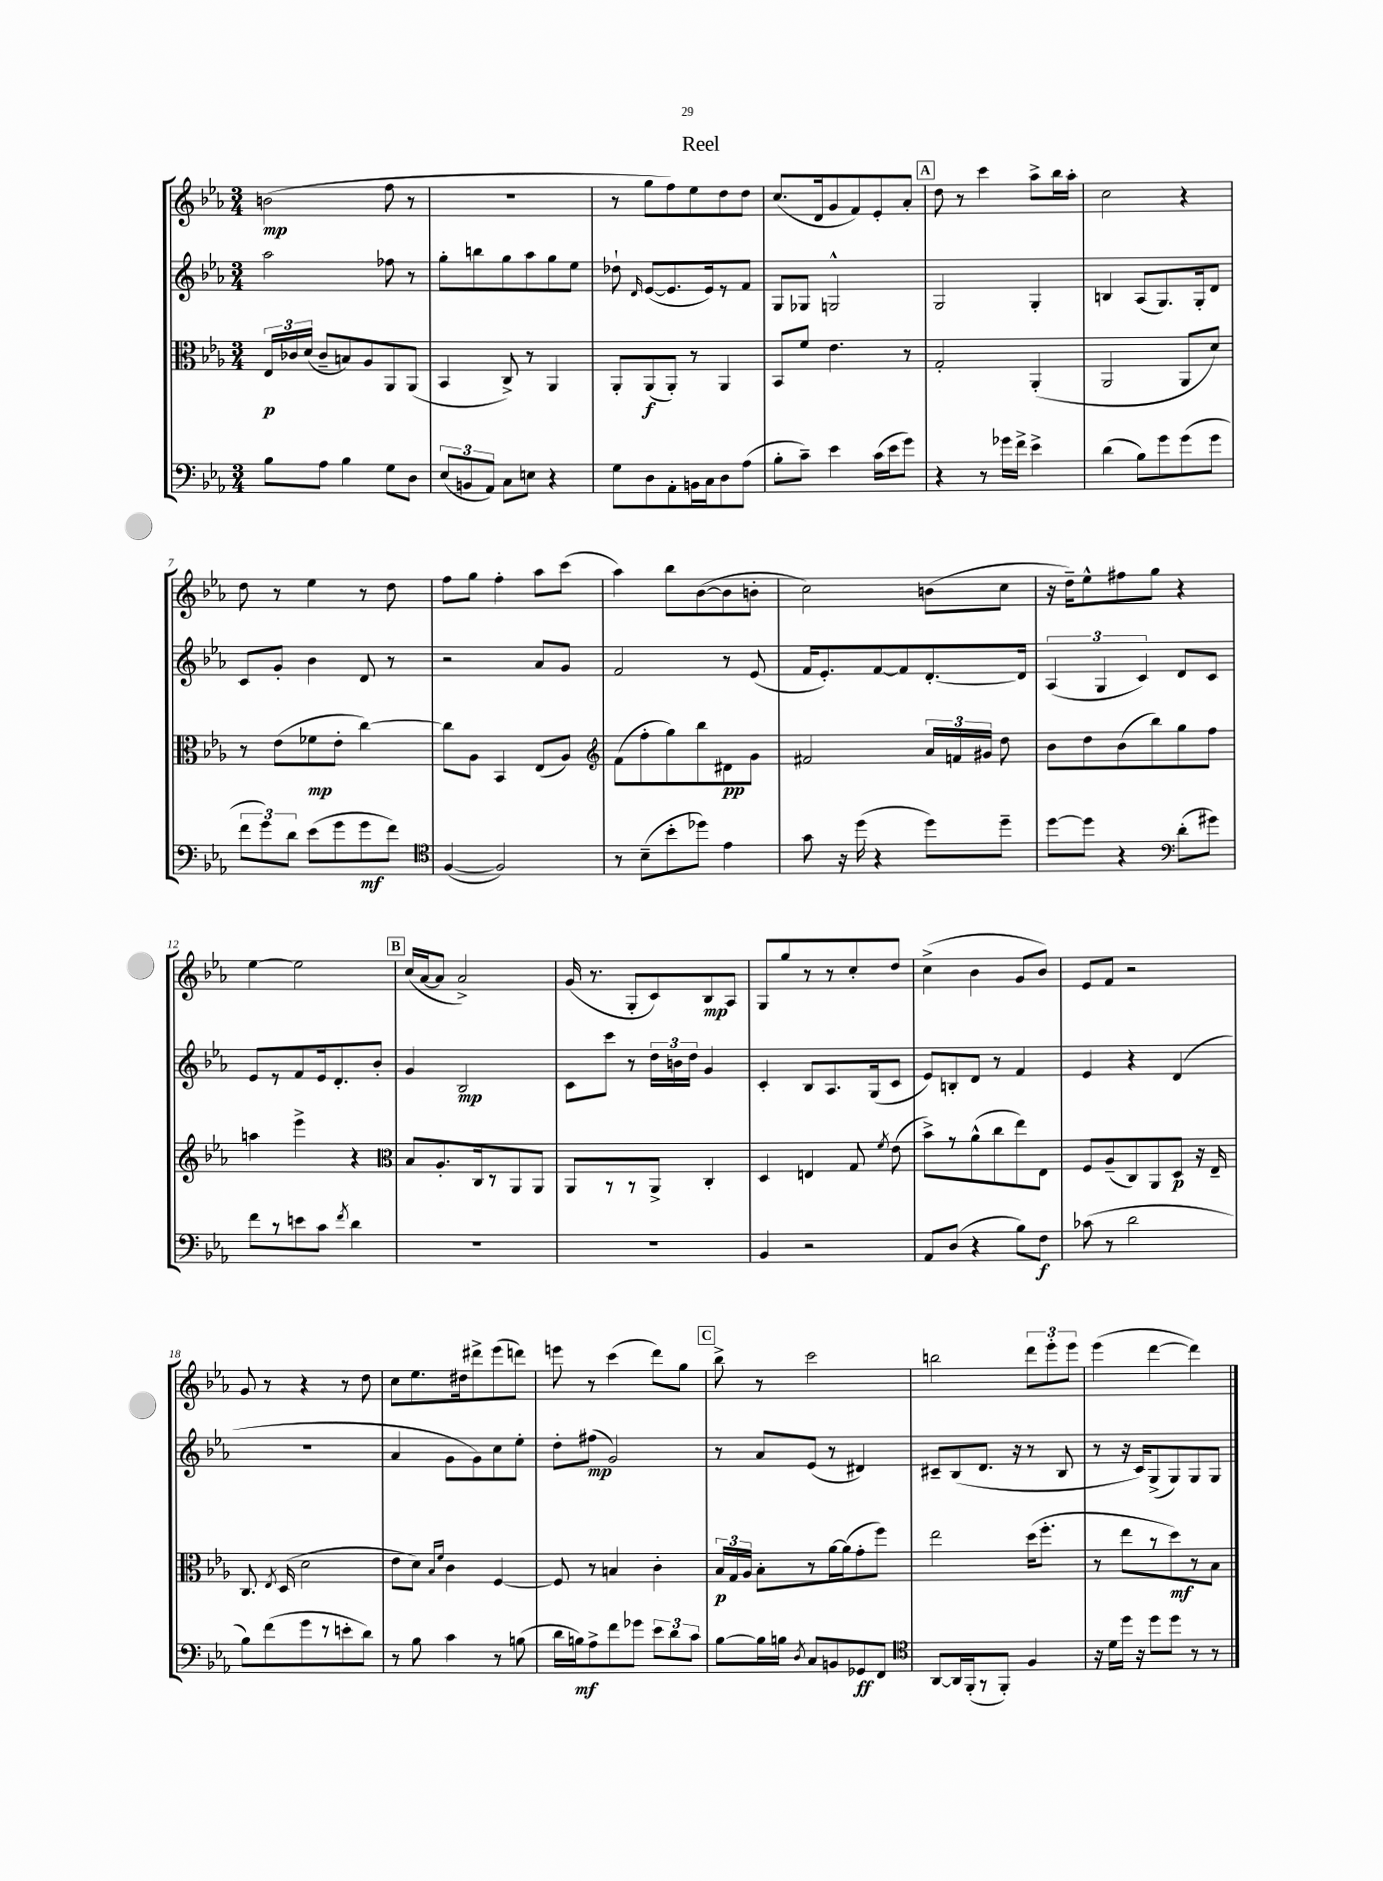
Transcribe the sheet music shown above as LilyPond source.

\header { title = "Reel" }
<<
\new StaffGroup <<
\new Staff = "s0" {
    \clef treble \key ees \major \numericTimeSignature \time 3/4
    \autoBeamOff b'2\mp( f''8 r8 |
    R2. |
    r8 g''8[ f''8) ees''8 d''8 d''8] |
    c''8.[( d'16 g'8 f'8) ees'8-. aes'8]-. |
    \mark \markup { \box "A" } d''8 r8 c'''4 aes''8[-> bes''16 aes''16]-. |
    c''2 r4 |
    d''8 r8 ees''4 r8 d''8 |
    f''8[ g''8] f''4-. aes''8[ c'''8]( |
    aes''4) bes''8[ bes'8~( bes'8 b'8]-. |
    c''2) b'8[( c''8] |
    r16 d''16[--) ees''8-^ fis''8 g''8] r4 |
    ees''4~ ees''2 |
    \mark \markup { \box "B" } c''16[( aes'16~ aes'8] aes'2->) |
    g'16( r8. g8[-. c'8) bes8\mp aes8] |
    g8[ g''8 r8 r8 c''8-. d''8] |
    c''4->( bes'4 g'8[ bes'8]) |
    ees'8[ f'8] r2 |
    g'8 r8 r4 r8 d''8 |
    c''8[ ees''8. dis''16 dis'''8-> ees'''8( d'''8]) |
    e'''8 r8 c'''4( d'''8[) g''8] |
    \mark \markup { \box "C" } bes''8-> r8 c'''2 |
    b''2 \tuplet 3/2 { d'''8[ ees'''8-. ees'''8] } |
    ees'''4( d'''4~ d'''4) \bar "|." |
}
\new Staff = "s1" {
    \clef treble \key ees \major \numericTimeSignature \time 3/4
    \autoBeamOff aes''2 fes''8 r8 |
    g''8[-. b''8 g''8 aes''8 g''8 ees''8] |
    des''8-! \grace { d'16 } ees'8[~( ees'8. ees'16) r8 f'8] |
    g8[ ges8] g2-^ |
    \mark \markup { \box "A" } g2 g4-. |
    b4 aes8[( g8.) g16-. d'8] |
    c'8[ g'8]-. bes'4 d'8 r8 |
    r2 aes'8[ g'8] |
    f'2 r8 ees'8( |
    f'16[ ees'8.-.) f'8~ f'8 d'8.~-. d'16] |
    \tuplet 3/2 { aes4( g4 c'4) } d'8[ c'8] |
    ees'8[ r8 f'8 ees'16 d'8.-. bes'8]-. |
    \mark \markup { \box "B" } g'4 bes2\mp |
    c'8[ c'''8] r8 \tuplet 3/2 { d''16[ b'16 d''16] } g'4 |
    c'4-. bes8[ aes8. g16( c'8] |
    ees'8[) b8-. d'8] r8 f'4 |
    ees'4 r4 d'4( |
    R2. |
    aes'4 g'8[ g'8) c''8 ees''8]-. |
    d''8[-. fis''8]\mp( g'2) |
    \mark \markup { \box "C" } r8 aes'8[ ees'8]( r8 dis'4) |
    cis'8[-- bes8( d'8.] r16 r8 bes8 |
    r8 r16 c'16[) g8->( g8) g8 g8] \bar "|." |
}
\new Staff = "s2" {
    \clef alto \key ees \major \numericTimeSignature \time 3/4
    \autoBeamOff \tuplet 3/2 { ees16[\p ces'16 d'16]( } ces'8[-- b8) aes8 aes,8 aes,8]( |
    bes,4 c8->) r8 aes,4 |
    aes,8[-. aes,8\f( aes,8]-.) r8 aes,4 |
    bes,8[ f'8] ees'4. r8 |
    \mark \markup { \box "A" } g2-. aes,4-.( |
    aes,2 aes,8[ d'8]) |
    r8 ees'8[( fes'8\mp ees'8]-. c''4~) |
    c''8[ aes8] bes,4 ees8[( aes8]) |
    \clef treble f'8[( f''8-. g''8) bes''8 dis'8\pp g'8] |
    fis'2 \tuplet 3/2 { aes'16[ f'16 gis'16] } d''8 |
    bes'8[ d''8 bes'8( bes''8) g''8 f''8] |
    a''4 ees'''4-> r4 |
    \mark \markup { \box "B" } \clef alto bes8[ aes8.-. c16 r8 aes,8 aes,8] |
    aes,8[ r8 r8 aes,8]-> c4-. |
    d4 e4 g8 \acciaccatura { f'8 } ees'8( |
    bes'8[->) r8 aes'8-^( c''8 ees''8) ees8] |
    f8[ aes8--( c8) aes,8 d8]\p r16 ees16-- |
    c8. \acciaccatura { ees8 } d16( d'2 |
    ees'8[ d'8]) \grace { bes16[ f'16] } c'4 f4~ |
    f8 r8 b4 c'4-. |
    \mark \markup { \box "C" } \tuplet 3/2 { bes16[\p g16 aes16] } bes8[-. r8 aes'16~ aes'16( g'8-. f''8]) |
    ees''2 d''16[( f''8.]-. |
    r8 ees''8[ r8 d''8\mf) r8 bes8] \bar "|." |
}
\new Staff = "s3" {
    \clef bass \key ees \major \numericTimeSignature \time 3/4
    \autoBeamOff bes8[ aes8] bes4 g8[ d8] |
    \tuplet 3/2 { ees8[( b,8 aes,8]) } c8[ e8] r4 |
    g8[ d8 aes,8-. b,16 c16 d8 aes8]( |
    bes8[-. c'8]--) ees'4 c'16[( ees'16 g'8]) |
    \mark \markup { \box "A" } r4 r8 ges'16[ f'16]-> ees'4-> |
    d'4( bes8[) g'8 g'8( g'8] |
    \tuplet 3/2 { f'8[ g'8) d'8] } ees'8[( g'8 g'8\mf f'8]) |
    \clef tenor f4~( f2) |
    r8 bes8[--( bes'8-. des''8]) ees'4 |
    g'8 r16 d''16( r4 d''8[) d''8]-- |
    d''8[~ d''8] r4 \clef bass d'8[-.( gis'8]) |
    f'8[ r8 e'8 c'8] \acciaccatura { f'8 } d'4 |
    \mark \markup { \box "B" } R2. |
    R2. |
    bes,4 r2 |
    aes,8[ d8]( r4 bes8[) f8]\f |
    ces'8( r8 d'2 |
    bes8[) f'8( g'8 r8 e'8-. d'8]) |
    r8 bes8 c'4 r8 b8( |
    d'16[ b16\mf) aes8-> f'8 ges'8] \tuplet 3/2 { ees'8[ d'8 c'8] } |
    \mark \markup { \box "C" } bes8[~ bes16 b16] \acciaccatura { d8 } c8[ b,8 ges,8\ff f,8] |
    \clef tenor aes,8[~ aes,16 f,16-.( r8 f,8]-.) f4 |
    r16 d'16[ d''16] r16 d''8[ d''8] r8 r8 \bar "|." |
}
>>
>>
